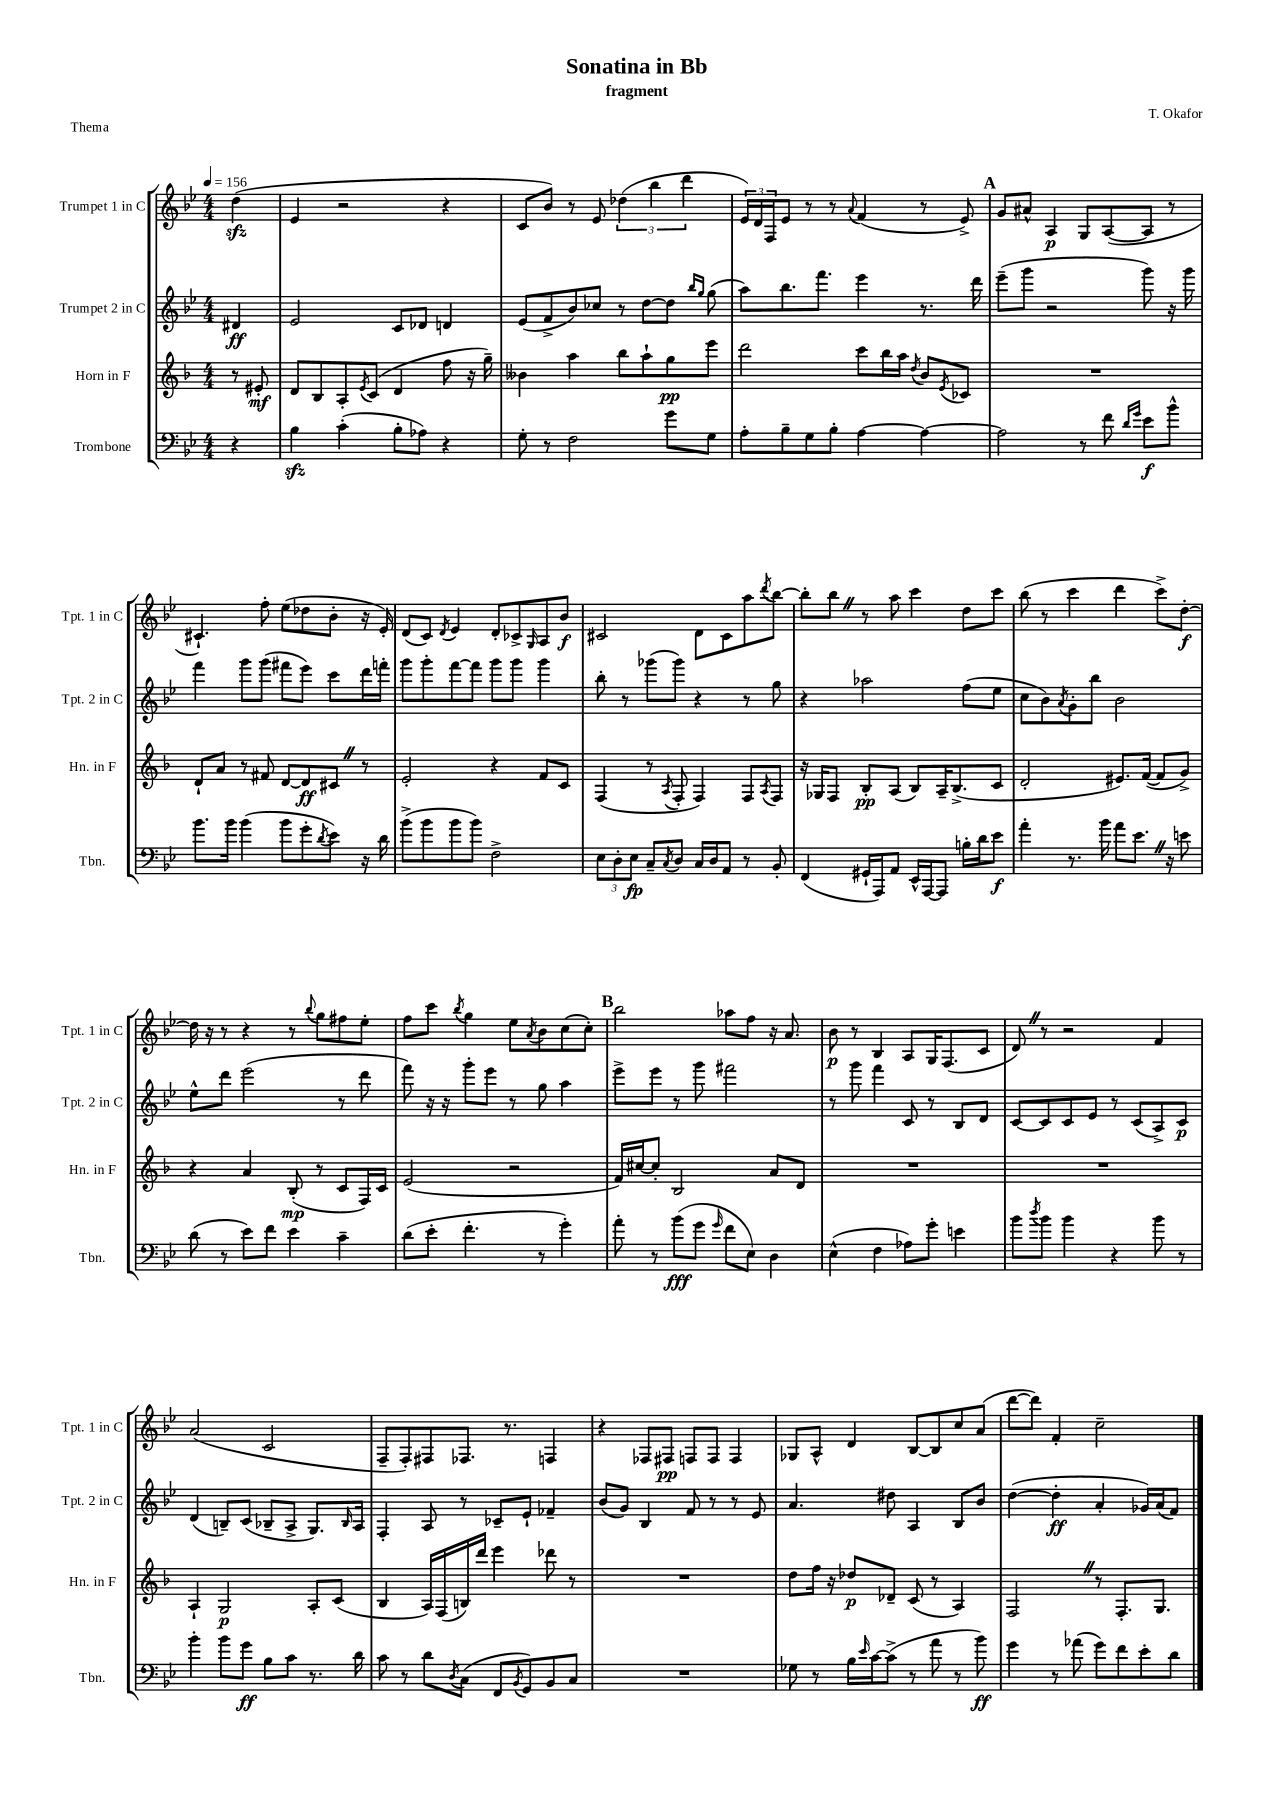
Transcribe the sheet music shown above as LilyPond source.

\header { title = "Sonatina in Bb" composer = "T. Okafor" subtitle = "fragment" piece = "Thema" }
<<
\new StaffGroup <<
\new Staff = "s0" \with { instrumentName = "Trumpet 1 in C" shortInstrumentName = "Tpt. 1 in C" } {
    \clef treble \key bes \major \numericTimeSignature \time 4/4 \partial 4 \tempo 4 = 156
    d''4\sfz( |
    ees'4 r2 r4 |
    c'8 bes'8) r8 ees'8 \tuplet 3/2 { des''4( bes''4 d'''4 } |
    \tuplet 3/2 { ees'16) d'16 f16 } ees'8 r8 r8 \appoggiatura { a'8 } f'4( r8 ees'8->) |
    \mark \markup { \bold "A" } g'8 ais'8-^ a4\p g8 a8~( a8 r8 |
    cis'4.-!) f''8-. ees''8( des''8 bes'8-. r16 ees'16-.) |
    d'8( c'8) \acciaccatura { d'8 } ees'4 d'8-. ces'8-> \grace { g16 } a8 bes'8\f |
    cis'2 d'8 cis'8 a''8 \acciaccatura { d'''8 } bes''8~ |
    bes''8-. bes''8 \once \override BreathingSign.text = \markup { \musicglyph "scripts.caesura.straight" } \breathe r8 a''8 c'''4 d''8 c'''8 |
    bes''8( r8 c'''4 d'''4 c'''8->) d''8~-.\f |
    d''16 r16 r8 r4 r8 \appoggiatura { bes''8 } g''8 fis''8 ees''8-. |
    f''8 c'''8 \acciaccatura { bes''8 } g''4 ees''8 \acciaccatura { a'8 } bes'8 c''8( c''8-.) |
    \mark \markup { \bold "B" } bes''2 aes''8 f''8 r16 a'8. |
    bes'8\p r8 bes4 a8 g16 f8.( c'8 |
    d'8) \once \override BreathingSign.text = \markup { \musicglyph "scripts.caesura.straight" } \breathe r8 r2 f'4 |
    a'2( c'2 |
    f8-- f8-.) fis8 fes8. r8. f4 |
    r4 fes8 fis8\pp f8 f8 f4 |
    ges8 a8-^ d'4 bes8~ bes8 c''8 a'8( |
    d'''8~ d'''8) f'4-. c''2-- \bar "|." |
}
\new Staff = "s1" \with { instrumentName = "Trumpet 2 in C" shortInstrumentName = "Tpt. 2 in C" } {
    \clef treble \key bes \major \numericTimeSignature \time 4/4 \partial 4
    dis'4\ff |
    ees'2 c'8 des'8 d'4 |
    ees'8( f'8-> bes'8) ces''8 r8 d''8~ d''8 \grace { bes''16 g''16 } g''8( |
    a''8) bes''8. f'''8. ees'''4 r8. d'''16 |
    \mark \markup { \bold "A" } ees'''8--( g'''8 r2 g'''8) r16 g'''16 |
    f'''4 g'''8 g'''8( fis'''8 ees'''8) c'''8 d'''16 f'''16-. |
    g'''8 g'''8-. f'''8~ f'''8 g'''8 g'''8 g'''4 |
    bes''8-. r8 ges'''8( ges'''8) r4 r8 g''8 |
    r4 aes''2 f''8( ees''8 |
    c''8 bes'8) \acciaccatura { a'8 } g'8-. bes''8 bes'2 |
    ees''8-^ d'''8 ees'''2( r8 d'''8 |
    f'''8) r16 r16 g'''8-. ees'''8 r8 g''8 a''4 |
    \mark \markup { \bold "B" } ees'''8-> ees'''8 r8 g'''8 fis'''2 |
    r8 g'''8 f'''4 c'8 r8 bes8 d'8 |
    c'8~ c'8 c'8 ees'8 r8 c'8( a8->) c'8\p |
    d'4( b8--) c'8( bes8-- a8-> g8.) \grace { bes16 } a16 |
    f4-. a8 r8 ces'8-- ees'8-! fes'4-- |
    bes'8( g'8) bes4 f'8 r8 r8 ees'8 |
    a'4. dis''8 a4 bes8 bes'8 |
    d''4~( d''4-.\ff a'4-. ges'16) a'16( f'8) \bar "|." |
}
\new Staff = "s2" \with { instrumentName = "Horn in F" shortInstrumentName = "Hn. in F" } {
    \clef treble \key f \major \numericTimeSignature \time 4/4 \partial 4
    r8 eis'8-.\mf |
    d'8 bes8 a8-. \acciaccatura { e'8 } c'8( d'4 f''8 r16 g''16--) |
    beses'4 a''4 bes''8 a''8-! g''8\pp e'''8 |
    d'''2 c'''8 bes''16 a''16 \acciaccatura { d''8 } bes'8 \acciaccatura { e'8 } ces'8 |
    \mark \markup { \bold "A" } R1 |
    d'8-! a'8 r8 fis'8 d'8~ d'8\ff cis'8 \once \override BreathingSign.text = \markup { \musicglyph "scripts.caesura.straight" } \breathe r8 |
    e'2-. r4 f'8 c'8 |
    f4( r8 \acciaccatura { a8 } f8-. f4) f8 \acciaccatura { a8 } f8 |
    r16 ges16 f8 bes8-.\pp a8( bes8) a16-- bes8.->( c'8 |
    d'2-. eis'8.) f'16~( f'8 g'8->) |
    r4 a'4 bes8-.\mp( r8 c'8 f16) c'16 |
    e'2( r2 |
    \mark \markup { \bold "B" } f'16) cis''16~ cis''8-. bes2 a'8 d'8 |
    R1 |
    R1 |
    a4-! g2\p a8-. c'8( |
    bes4 a16) f16( b16) d'''16 e'''4 des'''8 r8 |
    R1 |
    d''8 f''16 r16 des''8\p des'8-- c'8( r8 a4) |
    f2 \once \override BreathingSign.text = \markup { \musicglyph "scripts.caesura.straight" } \breathe r8 f8.-. g8. \bar "|." |
}
\new Staff = "s3" \with { instrumentName = "Trombone" shortInstrumentName = "Tbn." } {
    \clef bass \key bes \major \numericTimeSignature \time 4/4 \partial 4
    r4 |
    bes4\sfz c'4-.( bes8-. aes8) r4 |
    g8-. r8 f2 g'8 g8 |
    a8-. bes8-- g8 bes8-. a4~ a4~ |
    \mark \markup { \bold "A" } a2 r8 f'8 \grace { d'16 g'16 } ees'8\f bes'8-^ |
    bes'8. bes'16 bes'4( bes'8 g'8-. \acciaccatura { d'8 } ees'8) r16 d'16 |
    bes'8->( bes'8 bes'8 bes'8) f2-> |
    \tuplet 3/2 { ees8 d8-. ees8\fp } c8-- \acciaccatura { c8 } d8 c16 d16 a,8 r8 bes,8-. |
    f,4( gis,16-! a,,16) a,8 ees,16-^ a,,16~ a,,8 b16-. d'16 ees'8\f |
    a'4-. r8. bes'16 a'8 ees'8. \once \override BreathingSign.text = \markup { \musicglyph "scripts.caesura.straight" } \breathe r16 e'8 |
    d'8( r8 ees'8) f'8 ees'4 c'4-- |
    d'8( ees'8-. f'4.-. r8 g'4-.) |
    \mark \markup { \bold "B" } a'8-. r8 bes'8\fff( g'8 \grace { g'16 } f'8 ees8) d4 |
    ees4-^( f4 aes8) g'8-. e'4 |
    bes'8 \acciaccatura { d''8 } bes'8 bes'4 r4 bes'8 r8 |
    bes'4-. bes'8 g'8\ff bes8 c'8 r8. d'16 |
    c'8 r8 d'8 \acciaccatura { d8 } c8( f,8 \acciaccatura { bes,8 } g,8) bes,8 c8 |
    R1 |
    ges8 r8 bes16 \grace { ees'16 } c'16~ c'8->( r8 a'8 r8 bes'8\ff) |
    g'4 r8 aes'8( g'8) f'8 ees'8-. d'8 \bar "|." |
}
>>
>>
\layout { \context { \Score \remove "Bar_number_engraver" } }
